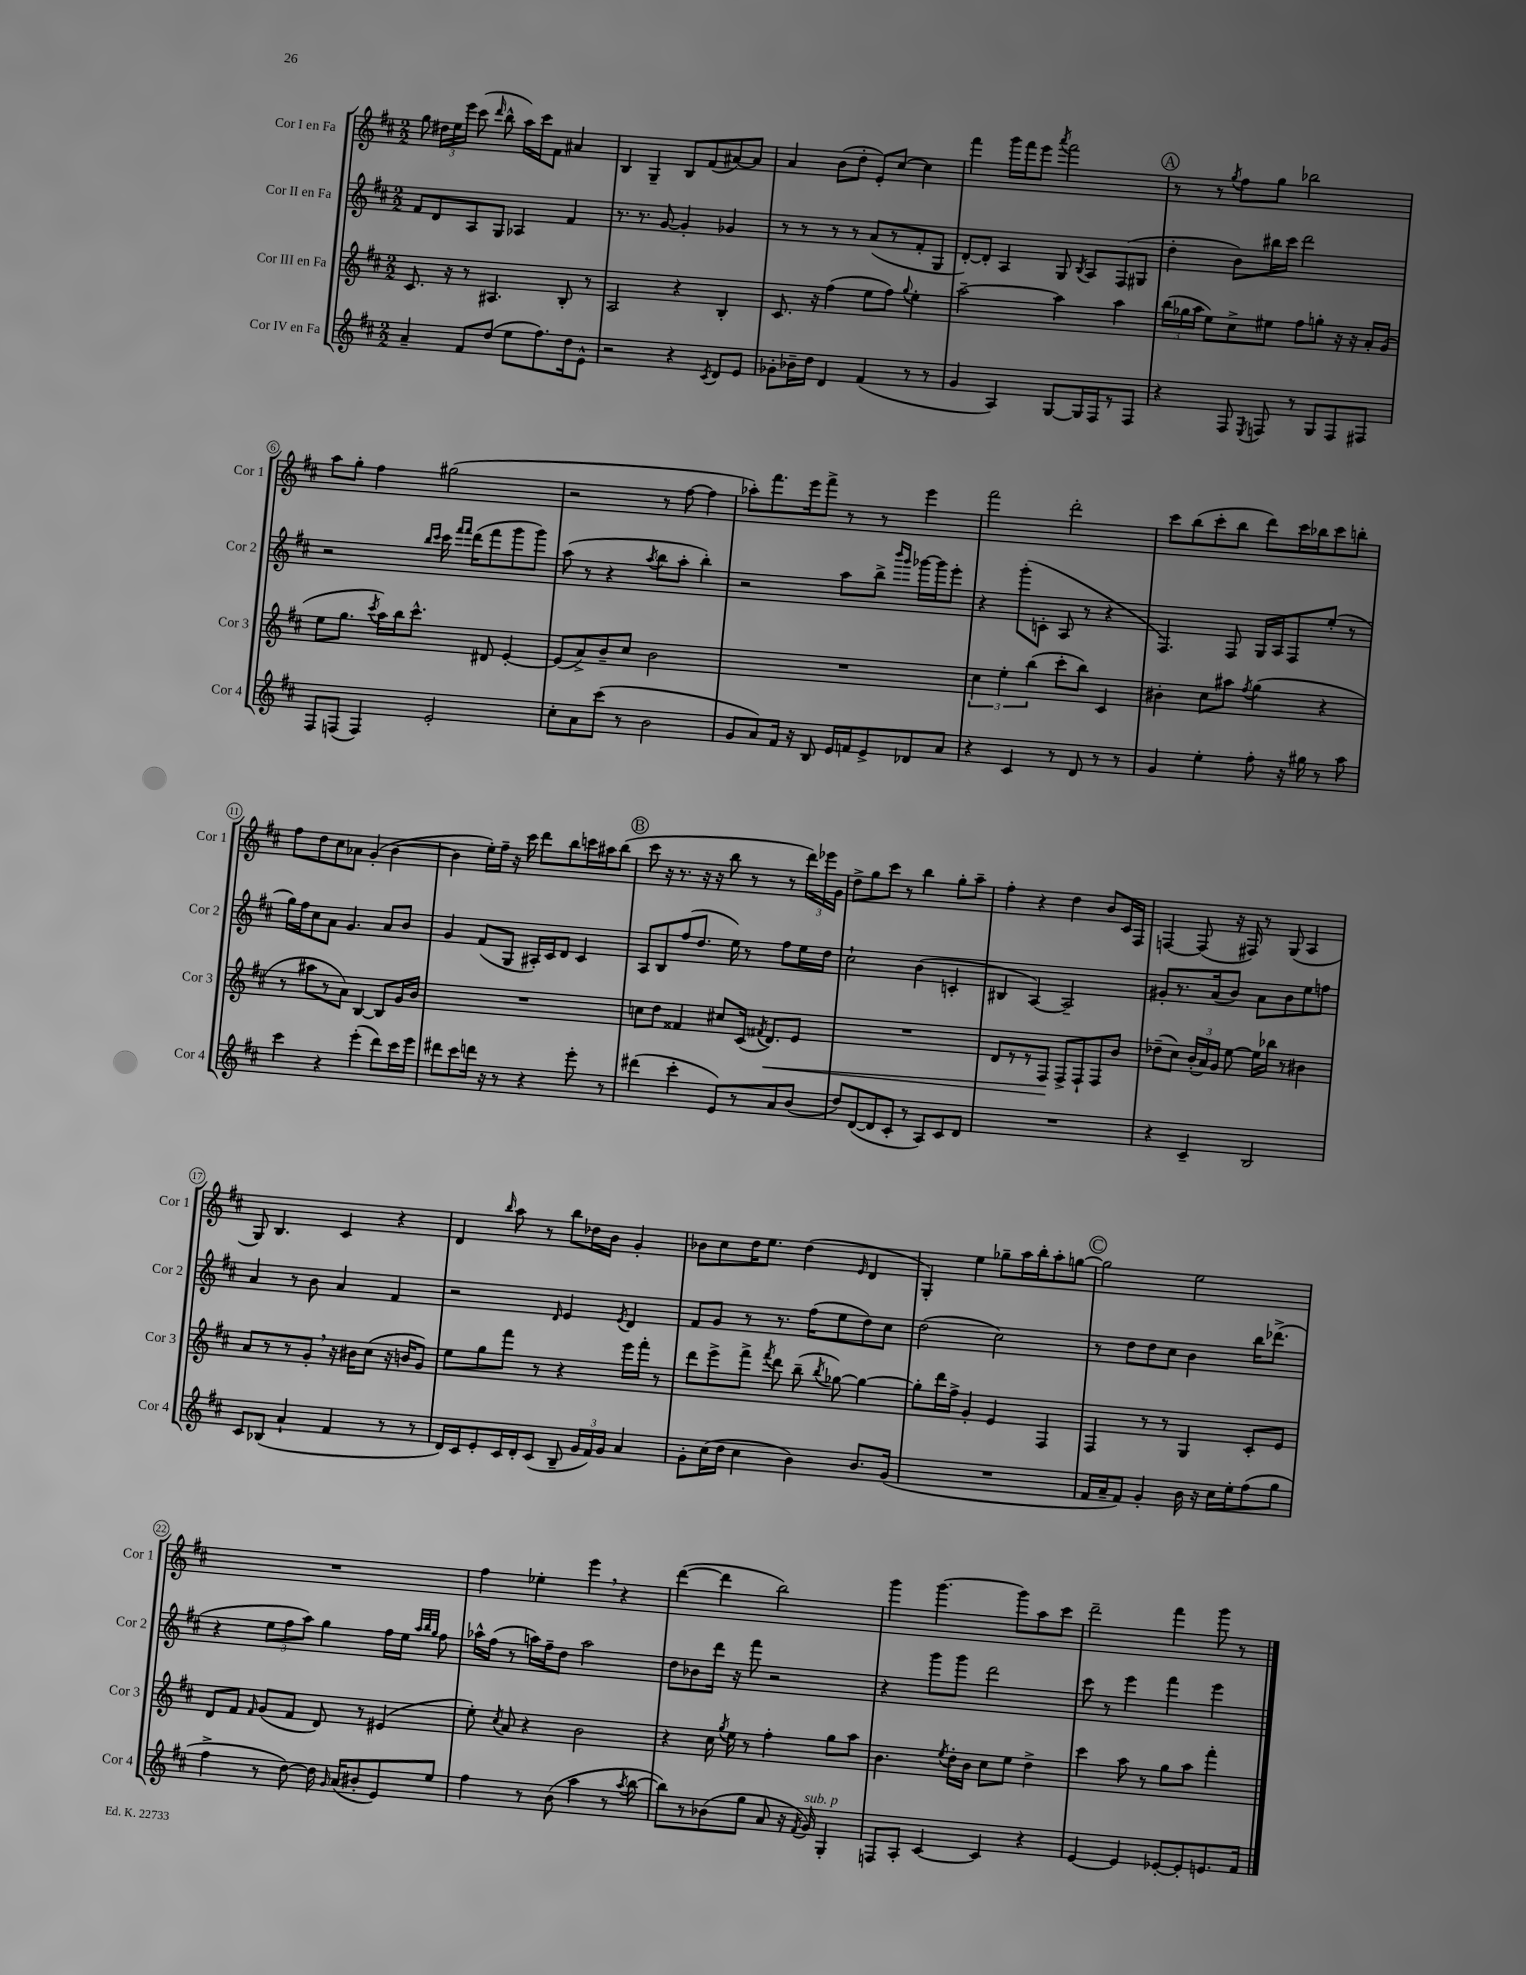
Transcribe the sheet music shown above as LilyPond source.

<<
\new StaffGroup <<
\new Staff = "s0" \with { instrumentName = "Cor I en Fa" shortInstrumentName = "Cor 1" } {
    \clef treble \key d \major \numericTimeSignature \time 2/2
    \autoBeamOff g''8 \tuplet 3/2 { dis''16[ e''16 e'''16] } cis'''8( \grace { d'''16 } b''8-^ a''16[) cis'''16 fis'8] ais'4 |
    b4 g4-- b8[ fis'8( ais'8~) ais'8] |
    a'4 b'8[( d''8]-. e'8[-.) cis''8]~ cis''4 |
    fis'''4 g'''16[ fis'''16 e'''8] \acciaccatura { a'''8 } fis'''2 |
    \mark \markup { \circle "A" } r8 r8 \acciaccatura { g''8 } fis''8[ g''8] bes''2 |
    a''8[ g''8]-. fis''4 gis''2( |
    r2 r8 fis''8~ fis''4 |
    aes''8[-.) fis'''8. e'''16 fis'''8]-> r8 r8 e'''4 |
    fis'''2 d'''2-. |
    cis'''8[ b''8( cis'''8-. b''8] d'''8[) cis'''16 bes''16 cis'''8 b''8]-. |
    fis''8[ d''8 cis''8 aes'8] g'4-.( b'4~ |
    b'4 e''16[-.) fis''16]-- r16 cis'''16 d'''8[ b''8 c'''16 ais''16 b''8]( |
    \mark \markup { \circle "B" } cis'''8 r16 r8. r16 r16 b''8 r8 r8 \tuplet 3/2 { d'''16[) ees'''16 g'16] } |
    d''8[-> g''8 cis'''8] r8 b''4 g''8[-. a''8]-- |
    fis''4-. r4 d''4 b'8[ cis'16 fis16] |
    f4~ f8( r16 fis16) r8 g8( a4 |
    g8) b4. cis'4 r4 |
    d'4 \grace { b''16 } a''8 r8 b''8[ des''16 b'16] g'4-. |
    bes'8[ cis''8 d''16 e''8.] d''4( \grace { e'16 } d'4 |
    g4-.) e''4 ges''8[-- a''16 b''16-. a''8-. g''8]~ |
    \mark \markup { \circle "C" } g''2 e''2 |
    R1 |
    fis''4 ees''4-. e'''4 \breathe r4 |
    d'''4~( d'''4 b''2) |
    g'''4 g'''4.~ g'''8[ a''8 cis'''8] |
    d'''2-- fis'''4 g'''8 r8 \bar "|." |
}
\new Staff = "s1" \with { instrumentName = "Cor II en Fa" shortInstrumentName = "Cor 2" } {
    \clef treble \key d \major \numericTimeSignature \time 2/2
    \autoBeamOff fis'8[ d'8 a8 g8] aes4 fis'4 |
    r8. r8. g'8~ g'4-. ges'4 |
    r8 r8 r8 r8 a'8[( r8 fis'8-. g8] |
    d'8[~-.) d'8]-. a4 g8 \acciaccatura { b8 } a8[ fis8( gis8] |
    \mark \markup { \circle "A" } d''4-. b'8[) bis''16 cis'''16] d'''2 |
    r2 \grace { b''16[ cis'''16] } cis'''16 \grace { fis'''16[ fis'''16] } d'''16[( fis'''8 g'''8 g'''8]) |
    a''8( r8 r4 \acciaccatura { a''8 } b''8[ a''8]-. b''4-.) |
    r2 a''8[ b''8]-> \grace { b'''16[ g'''16] } ges'''16[~ ges'''16 e'''8]-. |
    r4 g'''8[-.( c'8]-. a8 r8 r4 |
    fis4.) fis8 g16[ a16 fis8 e''8]-.( r8 |
    g''16[) fis''16 cis''8 a'8] g'4. a'8[ b'8] |
    g'4 fis'8[( g8] ais16[-.) cis'16 d'8] cis'4 |
    \mark \markup { \circle "B" } a8[ b8 fis''8( d''8.] e''16) r8 fis''8[ e''16 d''16] |
    cis''2-! b'4( c'4-. |
    bis4 a4~) a2-- |
    gis'8[-. r8. a'16( b'8]) a'8[ b'8 e''8 f''8] |
    a'4 r8 b'8 a'4 fis'4 |
    r2 \grace { d'16 } e'4 \acciaccatura { e'8 } d'4 |
    fis'8[ g'8] r8 r8. fis''16[( e''8 d''8) cis''8] |
    d''2( cis''2) |
    \mark \markup { \circle "C" } r8 d''8[ d''8 cis''8] b'4 b''16[ des'''8.]->( |
    r4 \tuplet 3/2 { e''8[ fis''8 a''8]) } g''4 fis''16[ e''16] \grace { a''32[ b''32 g''32] } fis''8 |
    aes''16[-^ fis''16]( r8 a''16[) fis''16-- d''8] a''2 |
    d''8[ bes'8 d'''16] r16 fis'''8 r2 |
    r4 g'''8[ g'''8] d'''2 |
    cis'''8 r8 e'''4 fis'''4 e'''4 \bar "|." |
}
\new Staff = "s2" \with { instrumentName = "Cor III en Fa" shortInstrumentName = "Cor 3" } {
    \clef treble \key d \major \numericTimeSignature \time 2/2
    \autoBeamOff cis'8. r16 r8 ais4. b8-. r8 |
    a2 r4 b4-. |
    cis'8. r16 fis''4( e''8[ fis''8]) \appoggiatura { g''8 } e''4-. |
    a''2~-- a''4 a''4 |
    \mark \markup { \circle "A" } \tuplet 3/2 { b''16[( ges''16 a''16] } e''8[) cis''8-> eis''8] fis''8[ g''8]-. r16 r16 a'16[-. g'16]( |
    e''8[ g''8.] \acciaccatura { cis'''8 } a''16[) b''16 cis'''8.]-^ dis'8 e'4~-. |
    e'8[( a'8->) b'8-- cis''8] b'2 |
    R1 |
    \tuplet 3/2 { cis''4 e''4-. b''4( } cis'''8[-. b''8]) cis'4 |
    bis'4-. cis''8[ ais''8] \acciaccatura { fis''8 } g''4( r4 |
    r8 ais''8[ r8 a'8]) b4~ b8[ g'16 b'16] |
    R1 |
    \mark \markup { \circle "B" } c''8[ d''8] fisis'4 cis''8[ cis'16]( \acciaccatura { fis'8 } d'8.[\<) e'8] |
    R1 |
    d'8[ r8 r8 fis8]\! fis8[-> fis8-! fis8 b'8] |
    des''8[--( cis''8]) \tuplet 3/2 { b'16[-.( a'16) g'16] } e''8~ e''16[ bes''16] r8 bis'4 |
    a'8[ r8 r8 g'8]-. \breathe r16 bis'16[ cis''8]( r16 b'16[ g'8]) |
    e''8[ g''8 fis'''8] r8 r4 e'''16[ fis'''16]-. r8 |
    d'''8[ e'''8-> fis'''8]-> \acciaccatura { fis'''8 } d'''8 b''8--( \acciaccatura { b''8 } ges''8~) ges''4~ |
    ges''8[-. d'''16 fis''16]-> g'4-. e'4 fis4 |
    \mark \markup { \circle "C" } fis4 r8 r8 g4 cis'8[-. e'8] |
    d'8[ fis'8] \grace { fis'16 } g'8[( fis'8] d'8) r8 eis'4( |
    e''8-.) \acciaccatura { cis''8 } a'8 r4 b'2 |
    r4 cis''16 \acciaccatura { g''8 } e''16 r8 fis''4-. g''8[ a''8] |
    b'4. \acciaccatura { e''8 } d''16[-. b'16] cis''8[ e''8] d''4-> |
    cis'''4 a''8 r8 g''8[ a''8] fis'''4-. \bar "|." |
}
\new Staff = "s3" \with { instrumentName = "Cor IV en Fa" shortInstrumentName = "Cor 4" } {
    \clef treble \key d \major \numericTimeSignature \time 2/2
    \autoBeamOff a'4-- fis'8[ d''8]( e''8[ fis''8.) d''16 e'8]-^ |
    r2 r4 \acciaccatura { cis'8 } d'8[ e'8] |
    ges'8[-. bes'16-- d''16] d'4 fis'4( r8 r8 |
    g'4 a4) g8[~ g16 fis16 r8 fis8] |
    \mark \markup { \circle "A" } r4 fis8 \acciaccatura { e8 } f8 r8 g8[ f8 fis8] |
    fis8[ f8]( f4) e'2-. |
    cis''8[-. a'8 cis'''8]( r8 b'2 |
    g'8[ a'8) fis'16] r16 b8 e'16[ f'16 e'8-> des'8 a'8] |
    r4 cis'4 r8 d'8 r8 r8 |
    g'4 e''4-. fis''8-. r16 gis''16 r8 a''8 |
    cis'''4 r4 e'''4-.( d'''8[) cis'''16 e'''16] |
    dis'''8[ cis'''8 d'''16] r16 r8 r4 e'''8-. r8 |
    \mark \markup { \circle "B" } dis'''4( cis'''4-. e'8[) r8 a'8 b'8]( |
    d''8[) d'8~( d'8 cis'8]-. r8 a8[) cis'8 d'8] |
    R1 |
    r4 cis'4-- b2 |
    cis'8[ bes8]( a'4-! fis'4 r8 r8 |
    d'16[) cis'16 e'8-. cis'16 d'16-. cis'8]( b8-- \tuplet 3/2 { g'16[ fis'16) g'16] } a'4 |
    g'8[-. cis''16( d''16] cis''4 b'4) b'8.[ g'16]( |
    R1 |
    \mark \markup { \circle "C" } fis'16[ a'16-- fis'8]) g'4-. b'16 r16 cis''16[ e''16-. fis''8( g''8] |
    fis''4-> r8 d''8~) d''16 \grace { g'16 } a'16[( bis'8-. e'8) e''8] |
    fis''4 r8 b'8( a''4 r8 \acciaccatura { a''8 } b''8~ |
    b''8[) r8 bes'8( g''8] a'8 r16 \acciaccatura { fis'8 } g'16^\markup { \italic "sub. p" }) g4-. |
    f8[ a8]-. cis'4~ cis'4 r4 |
    e'4~ e'4 ees'8[~-. ees'8-. e'8. fis'16] \bar "|." |
}
>>
>>
\layout { \context { \Score \override BarNumber.stencil = #(make-stencil-circler 0.1 0.3 ly:text-interface::print) } }
